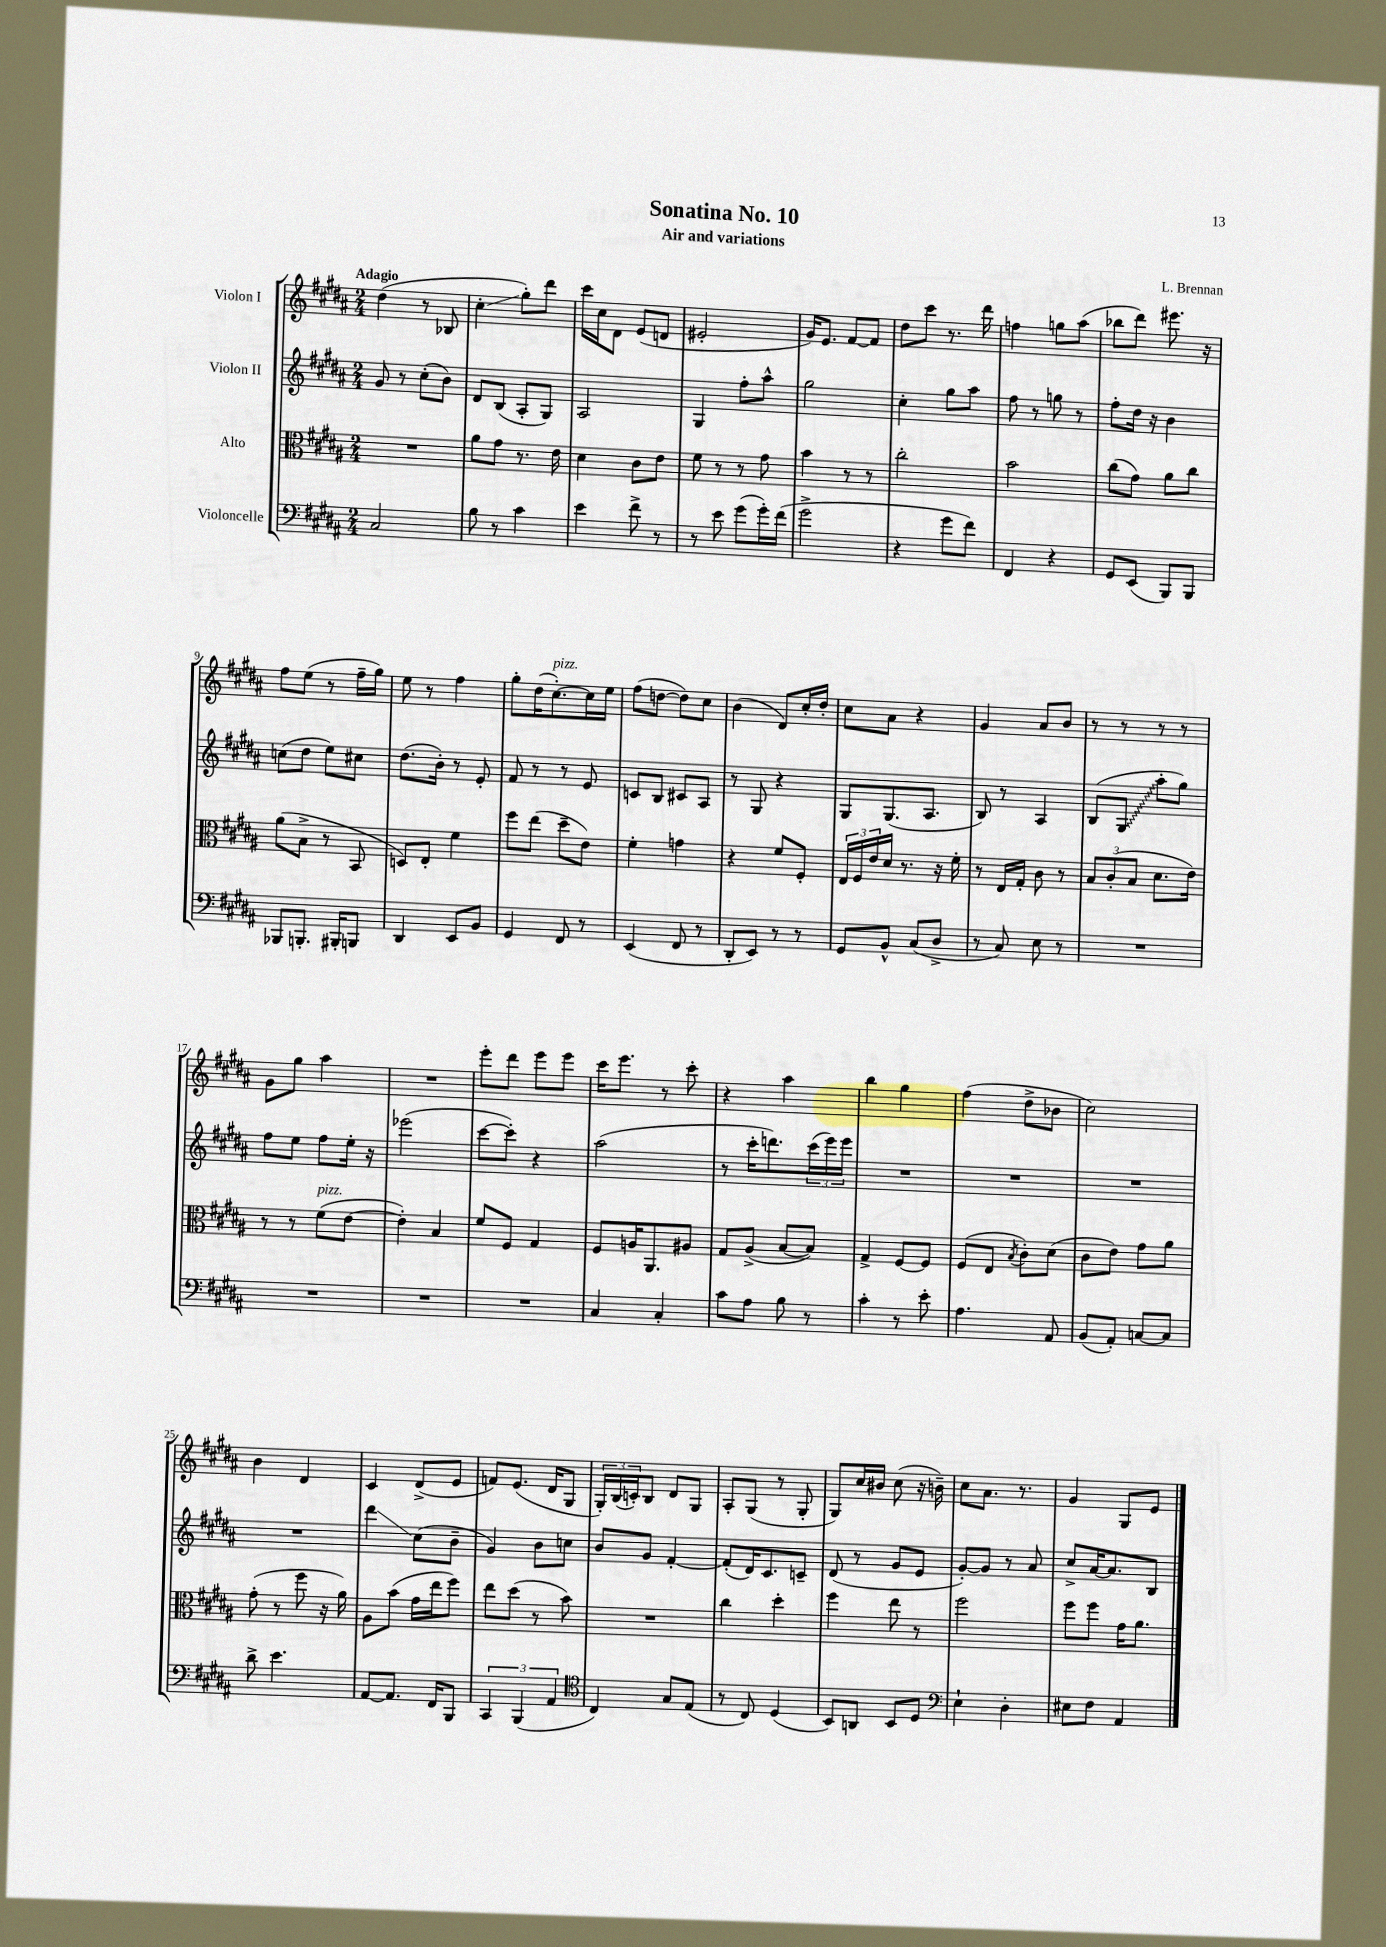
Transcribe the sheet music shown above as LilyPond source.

\header { title = "Sonatina No. 10" composer = "L. Brennan" subtitle = "Air and variations" }
<<
\new StaffGroup <<
\new Staff = "s0" \with { instrumentName = "Violon I" } {
    \clef treble \key b \major \numericTimeSignature \time 2/4 \tempo "Adagio"
    dis''4( r8 bes8 |
    cis''4-.\glissando gis''8-.) dis'''8 |
    cis'''16 cis''16 dis'8 e'8( d'8 |
    eis'2-. |
    gis'16) e'8. fis'8~ fis'8 |
    dis''8 cis'''8 r8. dis'''16 |
    f''4 g''8 ais''8( |
    bes''8 dis'''8) eis'''8. r16 |
    fis''8 e''8( r8 fis''16-- gis''16) |
    e''8 r8 fis''4 |
    gis''8-. dis''16( cis''8.~-.^\markup { \italic "pizz." }) cis''16 e''16 |
    fis''8( d''8~ d''8) cis''8 |
    b'4( dis'8) cis''16-. dis''16-. |
    cis''8 ais'8 r4 |
    gis'4 ais'8 b'8 |
    r8 r8 r8 r8 |
    gis'8 gis''8 ais''4 |
    R2 |
    e'''8-. dis'''8 e'''8 e'''8 |
    cis'''16 e'''8. r8 cis'''8-. |
    r4 ais''4 |
    b''4 gis''4 |
    fis''4( dis''8-> bes'8 |
    cis''2) |
    b'4 dis'4 |
    cis'4 dis'8->( e'8 |
    f'8) e'8.( dis'16 gis8 |
    \tuplet 3/2 { gis16-.) b16( c'16-.) } b8 dis'8 gis8 |
    ais8-. gis8( r8 gis8-. |
    gis8) cis''16 bis'16 cis''8( r16 b'16--) |
    cis''8 ais'8. r8. |
    gis'4 gis8 e'8 \bar "|." |
}
\new Staff = "s1" \with { instrumentName = "Violon II" } {
    \clef treble \key b \major \numericTimeSignature \time 2/4
    gis'8 r8 cis''8-.( b'8) |
    dis'8 b8( ais8-. gis8) |
    ais2 |
    gis4 fis''8-. ais''8-^ |
    gis''2 |
    cis''4-. gis''8 ais''8 |
    fis''8 r8 g''8 r8 |
    fis''8-. dis''16 r16 b'4 |
    c''8( dis''8 e''8) cis''8 |
    dis''8.( b'16-.) r8 e'8-. |
    fis'8 r8 r8 e'8 |
    c'8 b8 cis'8 ais8 |
    r8 gis8 r4 |
    gis8 gis8.( ais8. |
    b8) r8 ais4 |
    b8( \once \override Glissando.style = #'zigzag gis8\glissando ais''8-. gis''8) |
    fis''8 e''8 fis''8 e''16-. r16 |
    ees'''2( |
    cis'''8~ cis'''8-.) r4 |
    ais''2( |
    r8 cis'''16-. d'''8.) \tuplet 3/2 { cis'''16( e'''16) e'''16 } |
    R2 |
    R2 |
    R2 |
    R2 |
    dis'''4\glissando cis''8( b'8-- |
    gis'4) b'8 c''8 |
    b'8 gis'8 fis'4~-. |
    fis'8-.( dis'16) cis'8. c'8-- |
    dis'8( r8 gis'8 e'8 |
    gis'8~-.) gis'8 r8 ais'8 |
    cis''8-> ais'16~ ais'8. b8 \bar "|." |
}
\new Staff = "s2" \with { instrumentName = "Alto" } {
    \clef alto \key b \major \numericTimeSignature \time 2/4
    R2 |
    ais'8 gis'8 r8. e'16 |
    dis'4 cis'8 e'8 |
    fis'8 r8 r8 gis'8 |
    b'4 r8 r8 |
    cis''2-. |
    b'2 |
    cis''8( gis'8) ais'8 cis''8 |
    ais'8( b8-> r8 b,8 |
    d8) e8-. fis'4 |
    fis''8 e''8( dis''8-- e'8) |
    fis'4-. g'4 |
    r4 fis'8 fis8-. |
    \tuplet 3/2 { e16 fis16 e'16 } dis'16 r8. r16 fis'16-. |
    r8 e16 gis16-. cis'8 r8 |
    \tuplet 3/2 { b8 cis'8-.( b8 } dis'8. e'16) |
    r8 r8 fis'8^\markup { \italic "pizz." }( e'8~ |
    e'4-.) b4 |
    fis'8 fis8 gis4 |
    fis8 a16 ais,8. ais8 |
    gis8 ais8->( b8~ b8) |
    gis4-> fis8~ fis8 |
    fis8( e8 \acciaccatura { b8 } cis'8-.) dis'8( |
    cis'8 e'8) gis'8 ais'8 |
    gis'8-.( r8 fis''8 r16 ais'16) |
    ais8 b'8( gis'16 e''16 fis''8) |
    e''8 dis''8( r8 b'8) |
    R2 |
    cis''4 dis''4-. |
    fis''4 e''8 r8 |
    fis''2 |
    fis''8 fis''8 gis'16 ais'8. \bar "|." |
}
\new Staff = "s3" \with { instrumentName = "Violoncelle" } {
    \clef bass \key b \major \numericTimeSignature \time 2/4
    cis2 |
    b8 r8 cis'4 |
    e'4 fis'8-> r8 |
    r8 e'8 gis'8( gis'16-.) fis'16( |
    gis'2-> |
    r4 gis'8 fis'8) |
    fis,4 r4 |
    gis,8 e,8( b,,8) b,,8 |
    bes,,8 b,,8.-. bis,,16-. b,,8 |
    dis,4 e,8 b,8 |
    gis,4 fis,8 r8 |
    e,4( fis,8 r8 |
    dis,8-. e,8) r8 r8 |
    gis,8 b,8-^ cis8( dis8-> |
    r8 cis8) e8 r8 |
    R2 |
    R2 |
    R2 |
    R2 |
    cis4 cis4-. |
    cis'8 ais8 b8 r8 |
    cis'4-. r8 e'8-. |
    ais4. ais,8 |
    b,8( ais,8-.) c8~ c8 |
    dis'8-> e'4. |
    ais,8~ ais,8. fis,16 b,,8 |
    \tuplet 3/2 { cis,4 b,,4( ais,4 } |
    \clef tenor cis4) gis8 e8( |
    r8 cis8) dis4( |
    b,8) a,8 b,8 dis8 |
    \clef bass e4-! dis4-. |
    eis8 fis8 ais,4 \bar "|." |
}
>>
>>
